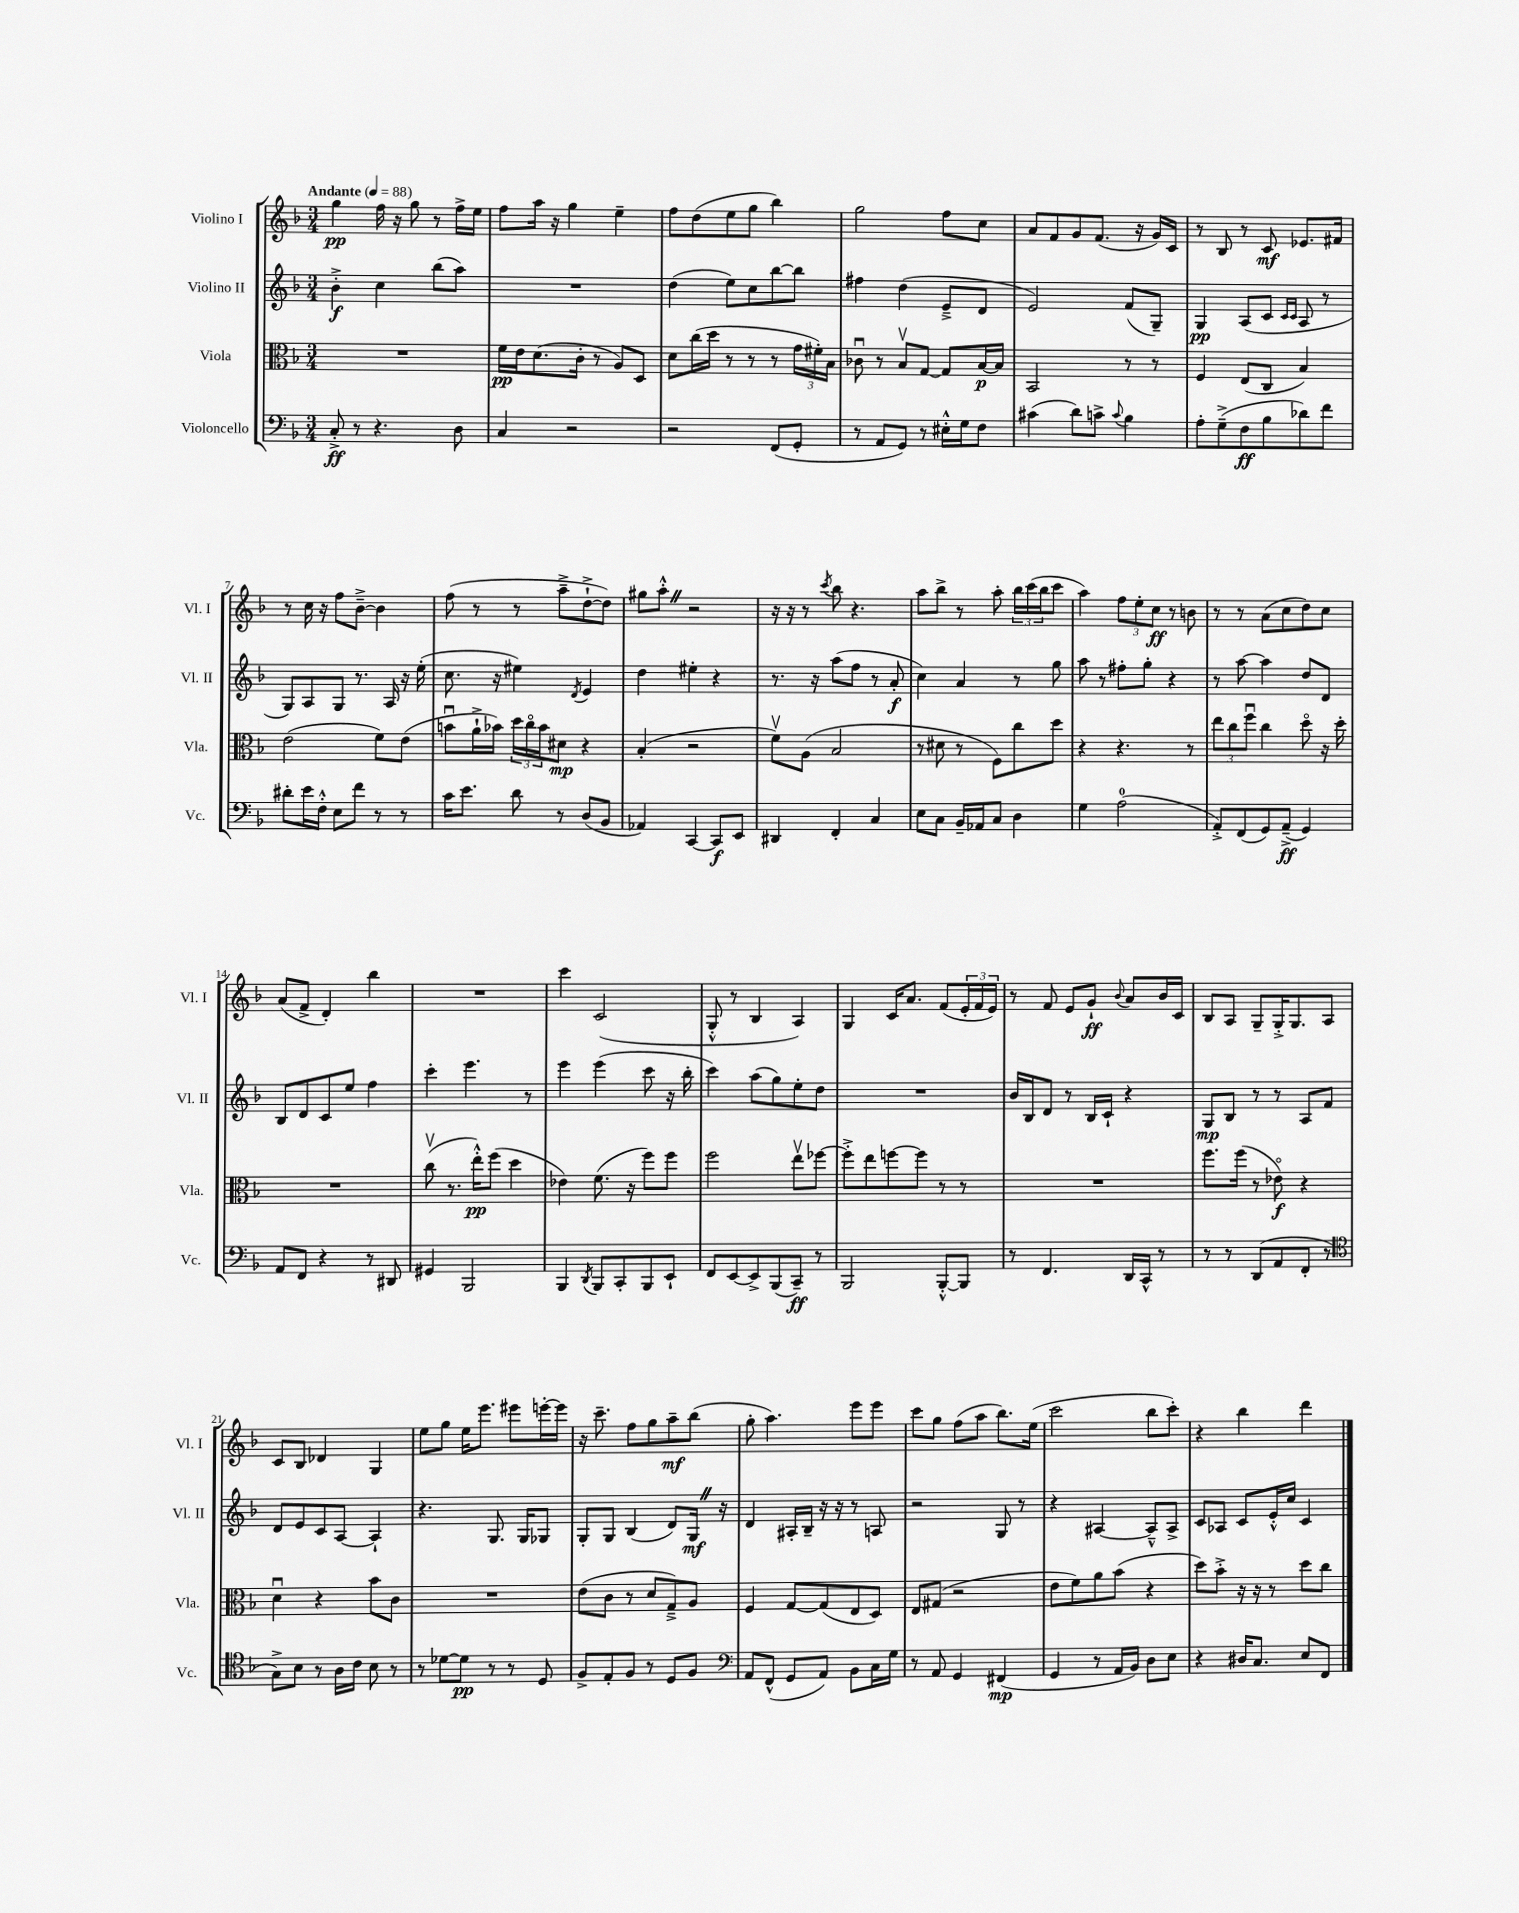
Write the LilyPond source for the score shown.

<<
\new StaffGroup <<
\new Staff = "s0" \with { instrumentName = "Violino I" shortInstrumentName = "Vl. I" } {
    \clef treble \key f \major \numericTimeSignature \time 3/4 \tempo "Andante" 4 = 88
    g''4\pp f''16 r16 g''8 r8 f''16-> e''16 |
    f''8 a''16 r16 g''4 e''4-- |
    f''8 d''8( e''8 g''8 bes''4) |
    g''2 f''8 c''8 |
    a'8 f'8 g'8 f'8.( r16 g'16) c'16 |
    r8 bes8 r8 c'8\mf ees'8. fis'16 |
    r8 c''16 r16 f''8 bes'8~---> bes'4 |
    f''8( r8 r8 a''8---> d''8~-!-> d''8) |
    gis''8 a''8-.-^ \once \override BreathingSign.text = \markup { \musicglyph "scripts.caesura.straight" } \breathe r2 |
    r16 r16 r8 \acciaccatura { c'''8 } bes''8 r4. |
    a''8 bes''8-> r8 a''8-. \tuplet 3/2 { bes''16 c'''16( bes''16 } c'''8 |
    a''4) \tuplet 3/2 { f''8 e''8-. c''8\ff } r8 b'8 |
    r8 r8 a'8( c''8 d''8) c''8 |
    a'8( f'8-> d'4-.) bes''4 |
    R2. |
    c'''4 c'2( |
    g8-.-^ r8 bes4 a4) |
    g4 c'16 a'8. f'8( \tuplet 3/2 { e'16-. f'16 e'16) } |
    r8 f'8 e'8 g'8-!\ff \appoggiatura { bes'8 } a'8 bes'16 c'16 |
    bes8 a8 g8-- g16-.-> g8. a8 |
    c'8 bes8 des'4 g4 |
    e''8 g''8 e''16 e'''8. eis'''8 e'''16~-. e'''16 |
    r16 c'''8.-- f''8 g''8 a''8--\mf bes''8( |
    g''8-. a''4.) e'''8 e'''8 |
    c'''8 g''8 f''8( a''8 bes''8.) e''16( |
    c'''2 bes''8 c'''8-.) |
    r4 bes''4 d'''4 \bar "|." |
}
\new Staff = "s1" \with { instrumentName = "Violino II" shortInstrumentName = "Vl. II" } {
    \clef treble \key f \major \numericTimeSignature \time 3/4
    bes'4-.->\f c''4 bes''8( a''8) |
    R2. |
    d''4( e''8) c''8 bes''8~ bes''8 |
    fis''4 d''4( e'8---> d'8 |
    e'2) f'8( g8--) |
    g4\pp a8( c'8 \grace { c'16 c'16 } a8 r8 |
    g8) a8 g8 r8. a16 r16 e''16-.( |
    c''8. r16 eis''4) \acciaccatura { d'8 } e'4 |
    d''4 eis''4-. r4 |
    r8. r16 a''8( f''8 r8 a'8-.\f |
    c''4) a'4 r8 g''8 |
    a''8 r8 fis''8-. g''8-. r4 |
    r8 a''8~ a''4 d''8 d'8 |
    bes8 d'8 c'8 e''8 f''4 |
    c'''4-. e'''4. r8 |
    e'''4 e'''4( c'''8 r16 bes''16-. |
    c'''4) a''8( g''8) e''8-. d''8 |
    R2. |
    bes'16 bes16 d'8 r8 bes16 c'16-! r4 |
    g8\mp bes8 r8 r8 a8 f'8 |
    d'8 e'8 c'8 a8~ a4-! |
    r4. g8. g16 ges8 |
    g8-. g8 bes4( d'8) g16\mf \once \override BreathingSign.text = \markup { \musicglyph "scripts.caesura.straight" } \breathe r16 |
    d'4 ais16-. bes16-- r16 r16 r8 a8 |
    r2 g8 r8 |
    r4 ais4~ ais8---^ ais8-> |
    c'8 aes8 c'8 e'16-.-^ c''16 c'4 \bar "|." |
}
\new Staff = "s2" \with { instrumentName = "Viola" shortInstrumentName = "Vla." } {
    \clef alto \key f \major \numericTimeSignature \time 3/4
    R2. |
    f'16\pp e'16 d'8.( c'16-. r8 a8) d8 |
    d'8 c''16( d''16 r8 r8 r8 \tuplet 3/2 { g'16 fis'16-.) bes16 } |
    ces'8\downbow r8 bes8\upbow g8~ g8 bes16~\p bes16 |
    bes,2 r8 r8 |
    f4 e8( c8 bes4) |
    e'2( f'8) e'8( |
    b'8\downbow a'16-!-> bes'16) \tuplet 3/2 { d''16 c''16\flageolet bes'16 } dis'8\mp r4 |
    bes4-.( r2 |
    f'8\upbow) a8( bes2 |
    r8 dis'8 r8 f8) c''8 d''8 |
    r4 r4. r8 |
    \tuplet 3/2 { e''8 c''8 f''8\downbow } c''4 d''8\flageolet r16 d''16-. |
    R2. |
    c''8\upbow( r8. e''16-.-^\pp) f''8( d''4 |
    ees'4) f'8.( r16 f''8) f''8 |
    f''2 e''8\upbow fes''8~ |
    fes''8-.-> e''8 f''8~ f''8 r8 r8 |
    R2. |
    f''8. f''16( r8 ees'8\flageolet\f) r4 |
    d'4\downbow r4 bes'8 c'8 |
    R2. |
    e'8( c'8 r8 d'8 g8--->) a8 |
    f4 g8~ g8( e8 d8) |
    e8 gis8( r2 |
    e'8 f'8) a'8 bes'8( r4 |
    d''8) bes'8-.-> r16 r16 r8 d''8 c''8 \bar "|." |
}
\new Staff = "s3" \with { instrumentName = "Violoncello" shortInstrumentName = "Vc." } {
    \clef bass \key f \major \numericTimeSignature \time 3/4
    c8-.->\ff r8 r4. d8 |
    c4 r2 |
    r2 f,8( g,8-. |
    r8 a,8 g,8) r8 eis16-.-^ g16 f8 |
    cis'4( d'8) c'8-> \appoggiatura { c'8 } bes4 |
    a8-. g8--->( f8\ff bes8 des'8) f'8 |
    dis'8-. e'16 f16-.-^ e8 f'8 r8 r8 |
    c'16 e'8. d'8 r8 d8( bes,8 |
    aes,4) c,4~ c,8\f e,8 |
    dis,4 f,4-. c4 |
    e8 c8 bes,16-- aes,16 c8 d4 |
    g4 a2-0( |
    a,8-.->) f,8( g,8) a,8--->\ff( g,4) |
    a,8 f,8 r4 r8 dis,8 |
    gis,4 bes,,2 |
    bes,,4 \acciaccatura { d,8 } bes,,8 c,8-. bes,,8 e,8-! |
    f,8 e,8~ e,8-> bes,,8( c,8--\ff) r8 |
    bes,,2 bes,,8~-.-^ bes,,8 |
    r8 f,4. d,16 c,16-^ r8 |
    r8 r8 d,8( a,8 f,8-. r8 |
    \clef tenor g8->) bes8 r8 a16 c'16 bes8 r8 |
    r8 des'8~ des'8\pp r8 r8 d8 |
    f8-> e8-. f8 r8 d8 f8 |
    \clef bass a,8 f,8-^( g,8 a,8) bes,8 c16 g16 |
    r8 a,8 g,4 fis,4\mp( |
    g,4 r8 a,16 bes,16) d8 e8 |
    r4 dis16 c8. e8 f,8 \bar "|." |
}
>>
>>
